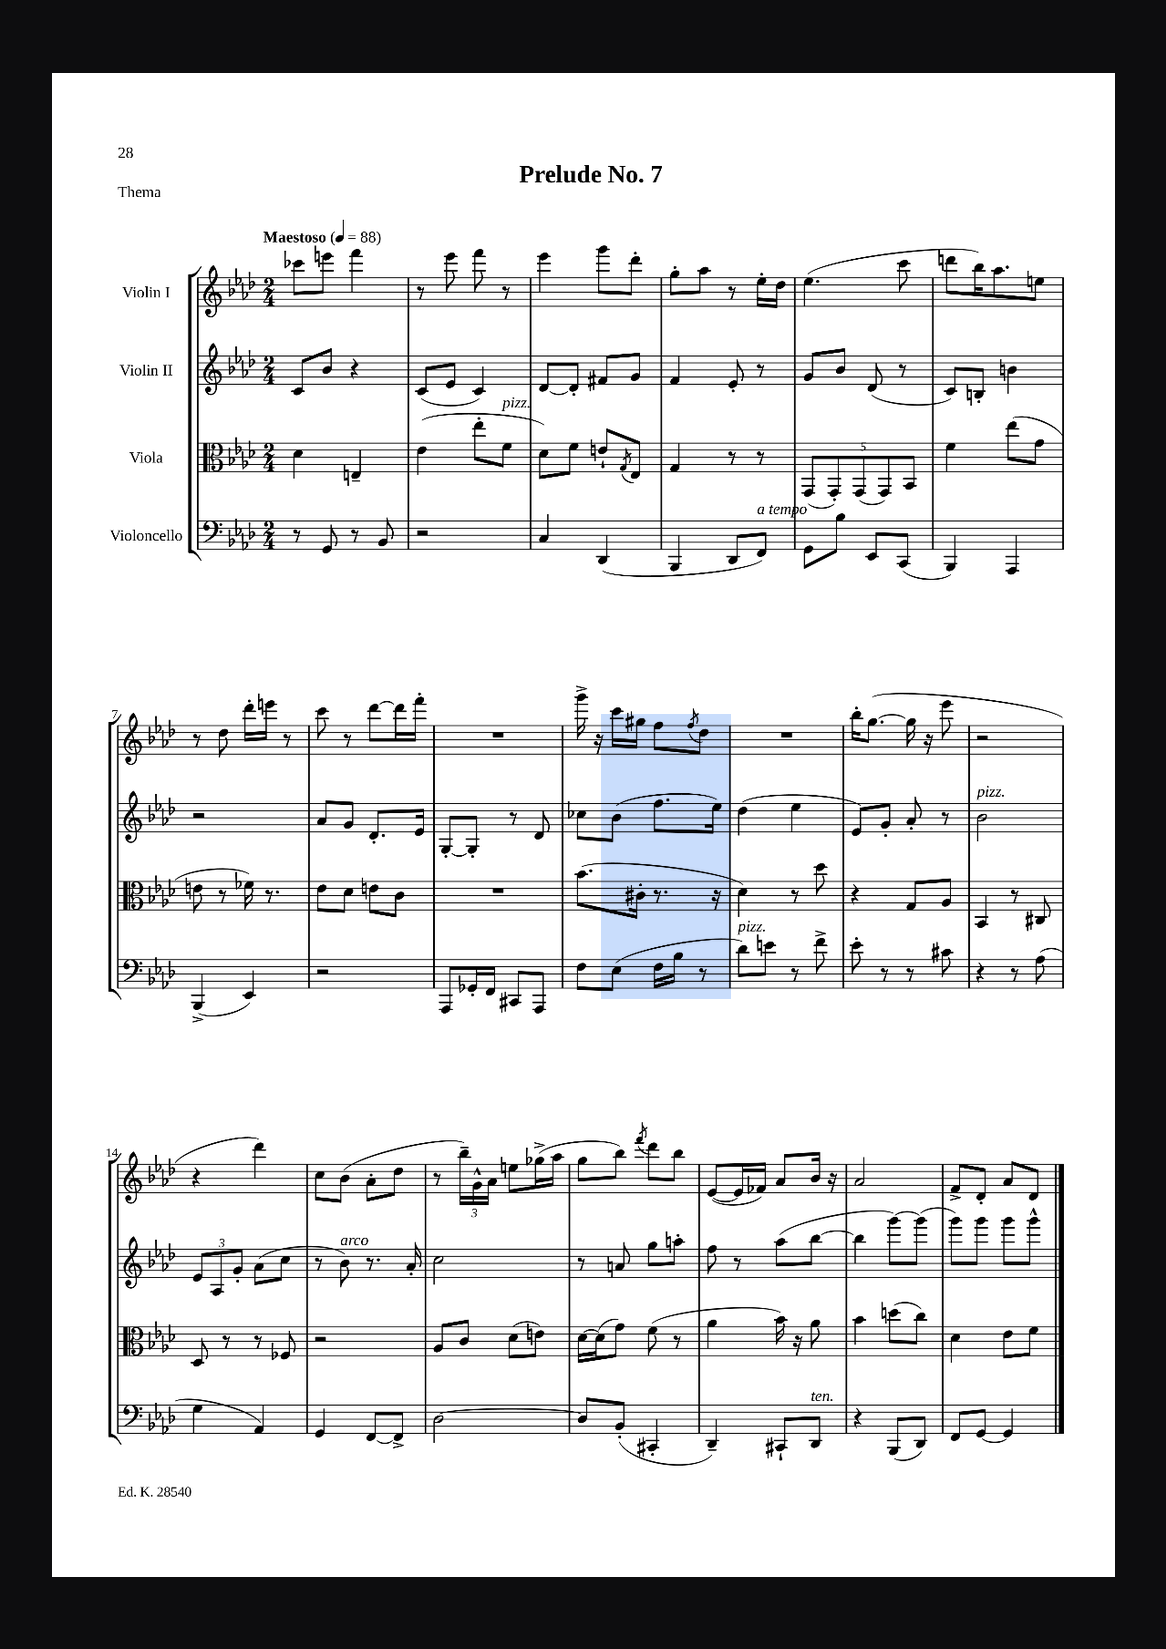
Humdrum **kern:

**kern	**kern	**kern	**kern
*staff4	*staff3	*staff2	*staff1
*clefF4	*clefC3	*clefG2	*clefG2
*k[b-e-a-d-]	*k[b-e-a-d-]	*k[b-e-a-d-]	*k[b-e-a-d-]
*M2/4	*M2/4	*M2/4	*M2/4
*MM88	*MM88	*MM88	*MM88
8r	4d-	8c	8ccc-
8GG	.	8b-	8eee
8r	4E~	4r	4fff
8BB-	.	.	.
=	=	=	=
2r	(4e-	(8c	8r
.	.	8e-	8eee-
.	8ee-'	4c)	8fff
.	8f	.	8r
=	=	=	=
4C	8d-)	[8d-	4eee-
.	8f	8d-']	.
(4DD-	8e`	8f#	8ggg
.	8qG	.	.
.	8E-	8g	8ddd-'
=	=	=	=
4BBB-	4G	4f	8gg'
.	.	.	8aa-
8DD-	8r	8e-'	8r
8FF)	8r	8r	16ee-'
.	.	.	16dd-
=	=	=	=
8GG	(10GG	8g	(4.ee-
.	10GG')	.	.
8B-	.	8b-	.
.	(10GG	.	.
8EE-	.	(8d-	.
.	10GG)	.	.
(8CC	.	8r	8ccc
.	10BB-	.	.
=	=	=	=
4BBB-)	4f	8c)	8ddd
.	.	8B'	16bb-)
.	.	.	8.aa-
4AAA-	(8ee-	4b	.
.	8g	.	8ee
=	=	=	=
(4BBB-^	8e	2r	8r
.	8r	.	8dd-
4EE-)	16f-)	.	16ddd-'
.	8.r	.	16eee
.	.	.	8r
=	=	=	=
2r	8e-	8a-	8ccc
.	8d-	8g	8r
.	8e	8.d-'	[8ddd-
.	8c	.	16ddd-]
.	.	16e-	16fff'
=	=	=	=
8AAA-	2r	[8G'	2r
16GG-'	.	8G']	.
16FF	.	.	.
8CC#	.	8r	.
8AAA-	.	8d-	.
=	=	=	=
8F	(8.b-	8cc-	16ggg^
.	.	.	16r
(8E-	.	(8b-	16ccc
.	16c#'	.	16gg#
16F	8.r	8.ff	8ff
16B-	.	.	.
.	.	.	8qff
8r	.	.	8dd-
.	16r	16ee-)	.
=	=	=	=
8d-)	4d-)	(4dd-	2r
8e	.	.	.
8r	8r	4ee-	.
8f^	8dd-	.	.
=	=	=	=
8e-'	4r	8e-)	16bb-'
.	.	.	([8.gg
8r	.	8g'	.
8r	8G	8a-'	16gg]
.	.	.	16r
8c#	8A-	8r	8eee-
=	=	=	=
4r	4BB-	2b-	2r
8r	8r	.	.
(8A-	8C#	.	.
=	=	=	=
4G	8D-	12e-	4r
.	.	12A-	.
.	8r	.	.
.	.	12g'	.
4AA-)	8r	(8a-	4ddd-)
.	8F-	8cc	.
=	=	=	=
4GG	2r	8r	8cc
.	.	8b-)	(8b-
[8FF	.	8.r	8a-'
8FF^]	.	.	8dd-
.	.	16a-'	.
=	=	=	=
[2D-	8A-	2cc	8r
.	8c	.	24bb-~)
.	.	.	24g^^
.	.	.	24a-
.	(8d-	.	8ee
.	8e)	.	(16gg-^
.	.	.	16aa-
=	=	=	=
8D-]	[16d-	8r	8gg
.	(16d-]	.	.
(8BB-'	8g)	8a	8bb-)
.	.	.	8qfff
4CC#'	(8f	8gg	8ddd-
.	8r	8aa'	8bb-
=	=	=	=
4DD-~)	4a-	8ff	([8e-
.	.	8r	16e-]
.	.	.	16f-)
8CC#`	16b-)	(8aa-	8a-
.	16r	.	.
8DD-	8a-	[8bb-	16b-
.	.	.	16r
=	=	=	=
4r	4b-	4bb-]	2a-
(8BBB-	(8dd	[8ggg)	.
8DD-)	8cc)	(8ggg]	.
=	=	=	=
8FF	4d-	8ggg)	8f^
[8GG	.	8ggg	8d-'
4GG]	8e-	8ggg	8a-
.	8f	8ggg^^	8d-
==	==	==	==
*-	*-	*-	*-
